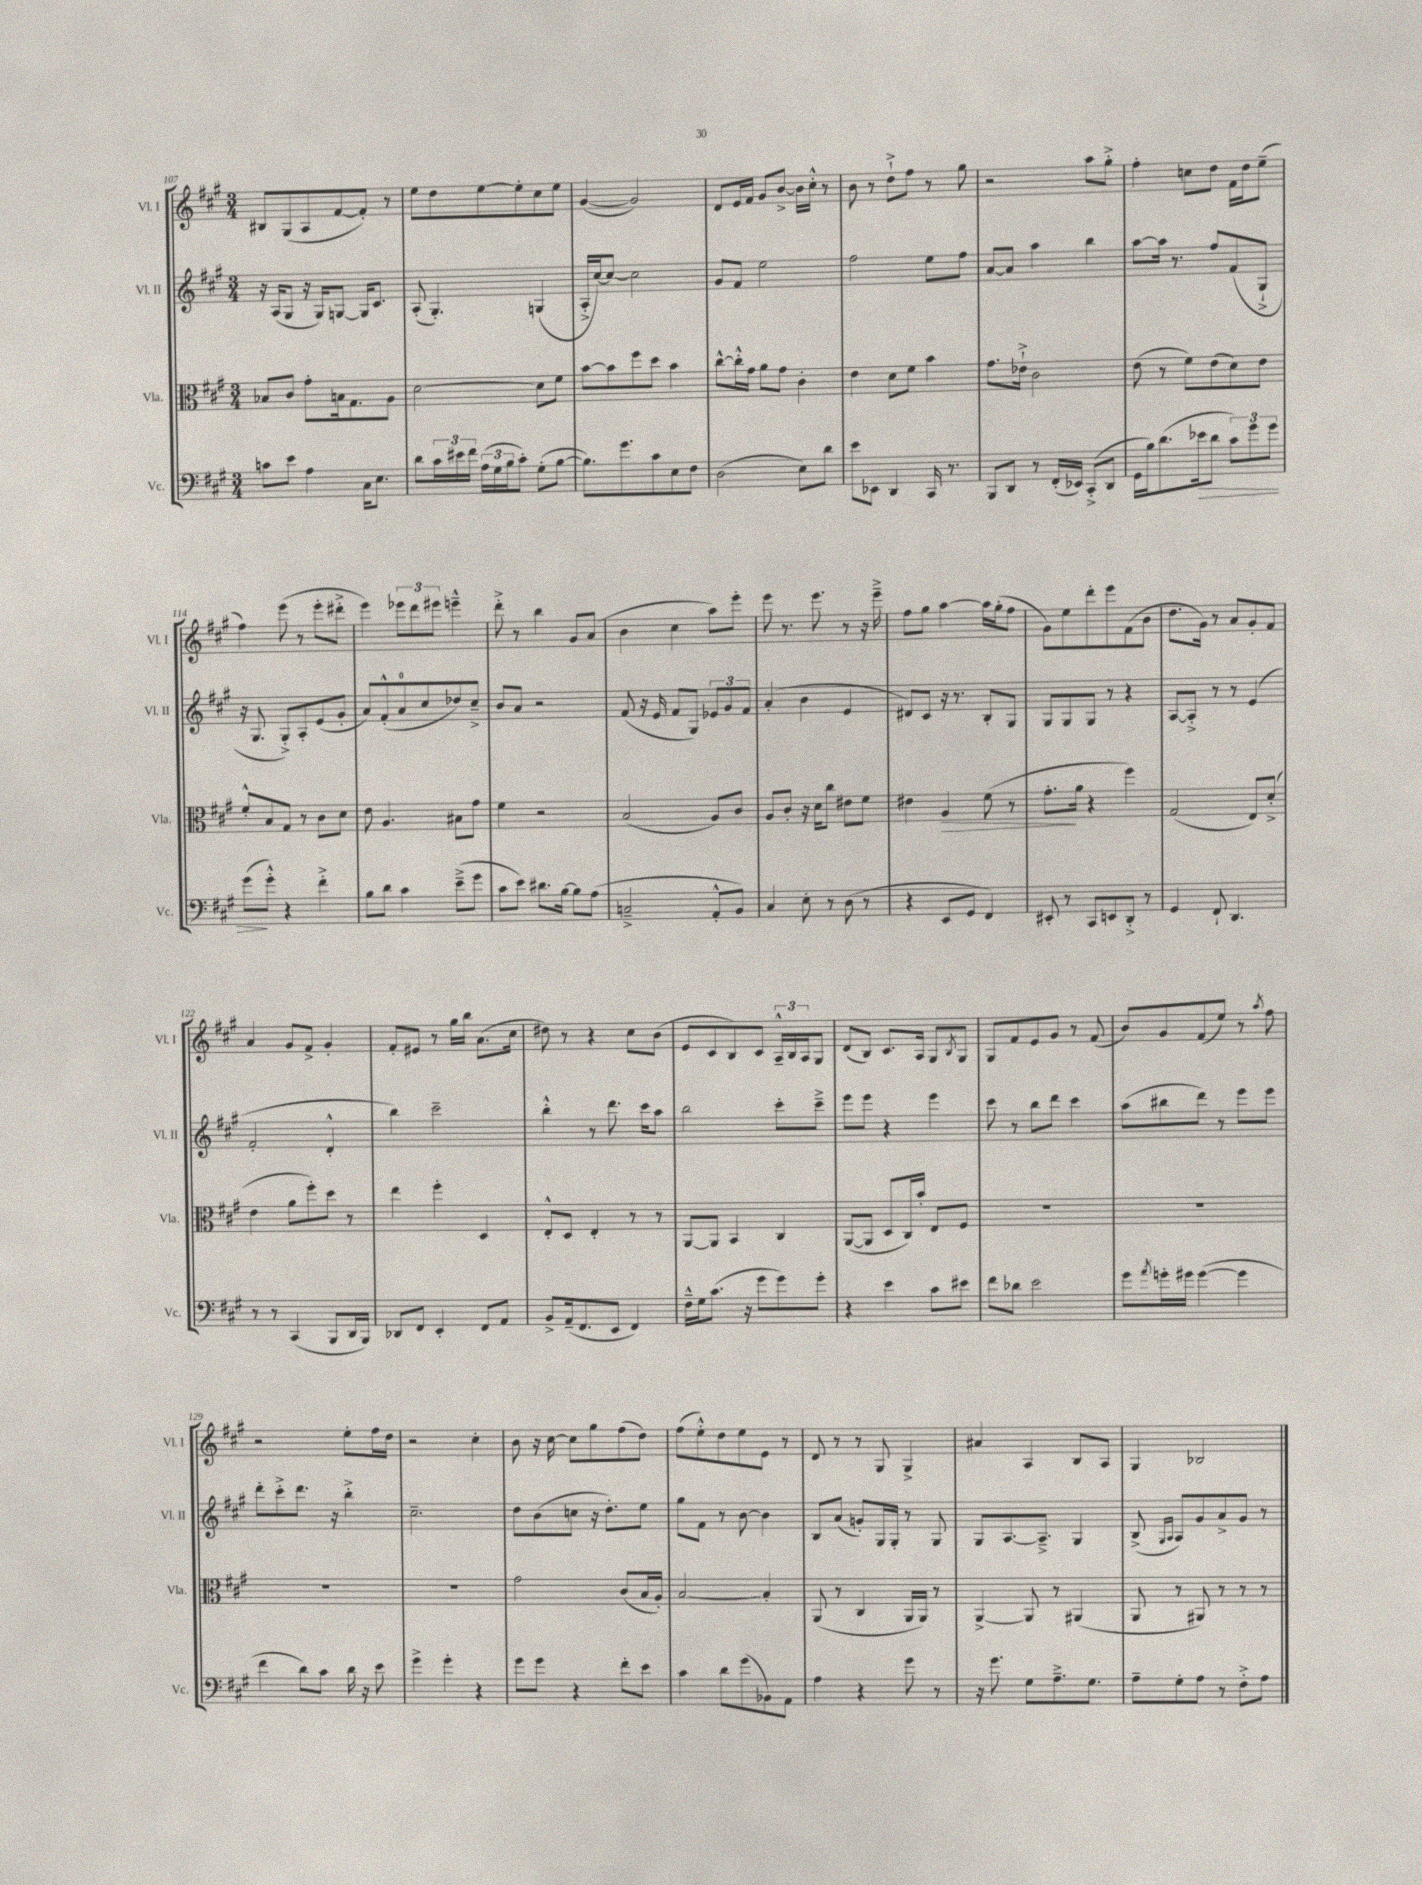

**kern	**dynam	**kern	**dynam	**kern	**kern
*part4	*part4	*part3	*part3	*part2	*part1
*staff4	*staff4	*staff3	*staff3	*staff2	*staff1
*I"Vc.	*	*I"Vla.	*	*I"Vl. II	*I"Vl. I
*I'Vc.	*	*I'Vla.	*	*I'Vl. II	*I'Vl. I
*clefF4	*	*clefC3	*	*clefG2	*clefG2
*k[f#c#g#]	*	*k[f#c#g#]	*	*k[f#c#g#]	*k[f#c#g#]
*M3/4	*	*M3/4	*	*M3/4	*M3/4
=107	=107	=107	=107	=107	=107
8cn\L	.	8B-X/L	.	16r	8B#X/L
.	.	.	.	(16A/KL	.
8e\J	.	8c#/J	.	8G#/J	(8G#/
4A\	.	8g#'\L	.	16r	8A/
.	.	.	.	16G#/KL)	.
.	.	16Bn\k	.	[8Gn/J	[8f#/
.	.	8.G#\	.	.	.
16C#\KL	.	.	.	16G/KL]	8f#'/J])
8.E\J	.	.	.	8.c#/J	.
.	.	8A\J	.	.	8r
=108	=108	=108	=108	=108	=108
8d\L	.	[2d\	.	(8A'/	8ee\L
24c#\L	.	.	.	4.G#'/)	8dd\
24e#X\	.	.	.	.	.
24f#\JJ	.	.	.	.	.
(24A\LL	.	.	.	.	[8ee\
24G#\	.	.	.	.	.
24B\J	.	.	.	.	.
8c#'\J)	.	.	.	.	8ee'\]
(8G#'\L	.	8d\L]	.	(4Gn/	8cc#\
[8B\J	.	8f#\J	.	.	8ee\J
=109	=109	=109	=109	=109	=109
8.B\L])	.	[8b\L	.	16A'^/LL	([4g#/
.	.	.	.	[16cc#/J)	.
.	.	8b\]	.	8cc#/J_	.
8.g#\	.	.	.	.	.
.	.	8ff#\	.	2cc#\]	2g#/])
8c#\	.	8dd\J	.	.	.
8E\	.	4b\	.	.	.
8F#\J	.	.	.	.	.
=110	=110	=110	=110	=110	=110
(2D\	.	[8cc#^^\L	.	8g#/L	8d/L
.	.	16cc#'^^\L]	.	8f#/J	16e/L
.	.	16g#\JJ	.	.	16f#/JJ
.	.	8a\L	.	2ee\	8g#/L
.	.	8g#\J	.	.	[8b^/J
8E\L)	.	4c#'\	.	.	16b\LL]
.	.	.	.	.	16cc#'^^\JJ
8d\J	.	.	.	.	8r
=111	=111	=111	=111	=111	=111
8e\L	.	4e\	.	2ff#\	8b\
8EE-X\J	.	.	.	.	8r
4DD/	.	8d\L	.	.	8dd`^\L
.	.	8f#\J	.	.	8ff#\J
16CC#/	.	4b\	.	8ee\L	8r
8.r	.	.	.	.	.
.	.	.	.	8ff#\J	8gg#\
=112	=112	=112	=112	=112	=112
8BBB/L	.	8.g#\L	.	[8a/L	2r
8DD/J	.	.	.	8a/J]	.
.	.	16e-X`^\Jk	.	.	.
8r	.	2c#\	.	4aa\	.
(16FF#'/LL	.	.	.	.	.
16EE-X/JJ)	.	.	.	.	.
(8CC#'^/L	.	.	.	4bb\	8aa\L
8DD/J	.	.	.	.	8gg#'^\J
=113	=113	=113	=113	=113	=113
16GG#\LL	.	(8e\	.	[8aa\L	4ff#'\
16B\J)	.	.	.	.	.
(8.d\	.	8r	.	16aa\Jk]	.
.	.	.	.	8.r	.
.	.	8f#\L)	.	.	8ccn\L
!	!LO:HP:b	!	!	!	!
16e-X\k	>	.	.	.	.
8d\J	.	(8e\	.	8ff#/L	8dd\J
12c#\L)	.	8d\)	.	(8f#/	16f#\LL
.	.	.	.	.	16dd\J
12g#\	.	.	.	.	.
.	.	8e\J	.	8G#`^/J	(8ee~\J
12g#\J	.	.	.	.	.
!!LO:LB:g=z
=114	=114	=114	=114	=114	=114
(8g#\L	.	8f#'^^/L	.	16r	4ff#\)
.	.	.	.	8.G#/	.
8g#'^^\J)	]	8B/	.	.	.
4r	.	8G#/J	.	8G#'^/L)	(8eee\
.	.	8r	.	8A'/	8r
4f#'^\	.	8c#\L	.	(8e/	8eee'\L
.	.	8d\J	.	8g#'/J	8ddd#X'^\J
=115	=115	=115	=115	=115	=115
8B\L	.	8e\	.	8a/L)	4eee\)
8d\J	.	4.A/	.	(8f#'^^/	.
4c#\	.	.	.	8a/	12eee-X\L
.	.	.	.	.	12ddd\
.	.	.	.	8cc#/	.
.	.	.	.	.	12eee#X\J
(8e~^\L	.	8B#X\L	.	8dd-X/)	4eeen~^^\
8g#\J	.	8g#\J	.	8cc#~^/J	.
=116	=116	=116	=116	=116	=116
8c#\L	.	4f#\	.	8b/L	8ddd'^\
8e\J)	.	.	.	8a/J	8r
8.d#X\L	.	2r	.	2r	4bb\
[16B\Jk	.	.	.	.	.
8B\L]	.	.	.	.	8g#/L
(8A\J	.	.	.	.	(8a/J
=117	=117	=117	=117	=117	=117
2Cn~^/	.	(2B/	.	(8f#/	4b\
.	.	.	.	16r	.
.	.	.	.	16e/	.
.	.	.	.	8f#/L	4cc#\
.	.	.	.	8G#/J)	.
8AA'^^/L	.	8A/L)	.	12e-X/L	8aa\L)
.	.	.	.	12g#/	.
8BB/J)	.	8c#/J	.	.	8eee'\J
.	.	.	.	12f#/J	.
=118	=118	=118	=118	=118	=118
4C#/	.	8A/L	.	(4a'/	8eee\
.	.	8c#'/J	.	.	8.r
8E'\	.	16r	.	4b\	.
.	.	16d\KL	.	.	8.eee\
8r	.	8cc#\J	.	.	.
(8D\	.	8e#X\L	.	4e/	8r
8r	.	8f#\J	.	.	16r
.	.	.	.	.	16eee~^\
=119	=119	=119	=119	=119	=119
4r	.	4e#X\	.	8d#X/L)	8ff#\L
.	.	.	.	8c#/J	8gg#\J
!	!	!	!LO:HP:b	!	!
8EE/L	.	4A/	>	16r	[4aa\
.	.	.	.	8.r	.
8GG#/J	.	.	.	.	.
4FF#/)	.	(8f#\	.	8B'/L	16aa\LL]
.	.	.	.	.	(16gg#'\J
.	.	8r	.	8G#/J	8ff#\J
=120	=120	=120	=120	=120	=120
8EE#X'/	.	8.g#'\L	.	8G#/L	8g#\L)
8r	.	.	.	8G#/	8ee\
.	.	16a\Jk	]	.	.
8CC#/L	.	4r	.	8G#/J	8ddd'\
8EEn/	.	.	.	8r	8eee\
8DD'^/J	.	4ff#\)	.	4r	(8f#\
8r	.	.	.	.	8b\J
=121	=121	=121	=121	=121	=121
4GG#/	.	(2G#/	.	[8A/L	8.dd\L
.	.	.	.	8A'^/J]	.
.	.	.	.	.	16g#\Jk)
8FF#`/	.	.	.	8r	8r
4.DD/	.	.	.	8r	8a/L
.	.	8E/L)	.	(4e/	8g#'/
.	.	(8d'^/J	.	.	8f#/J
!!LO:LB:g=z
=122	=122	=122	=122	=122	=122
8r	.	4e\	.	2f#'/	4a/
8r	.	.	.	.	.
(4CC#/	.	8a\L	.	.	8g#/L
.	.	8ff#'\)	.	.	8f#^/J
8BBB/L	.	8dd\J	.	4d'^^/	4g#'/
16DD/L	.	8r	.	.	.
16BBB/JJ)	.	.	.	.	.
=123	=123	=123	=123	=123	=123
8DD-X/L	.	4ee\	.	4bb\)	8f#'/L
8FF#/J	.	.	.	.	8e#X/J
4EE'/	.	4ff#'\	.	2ccc#~\	8r
.	.	.	.	.	16gg#\LL
.	.	.	.	.	16bb\JJ
8FF#/L	.	4D/	.	.	(8.a\L
8AA/J	.	.	.	.	.
.	.	.	.	.	16cc#\Jk
=124	=124	=124	=124	=124	=124
8BB^/L	.	8E'^^/L	.	4bb'^^\	8dd#X\)
(16AA~/k	.	8D/J	.	.	8r
8.FF#/	.	.	.	.	.
.	.	4E'/	.	8r	4r
8EE/J	.	.	.	8.ddd\	.
4FF#/)	.	8r	.	.	8cc#\L
.	.	.	.	16ccc#\KL	.
.	.	8r	.	8aa\J	(8b\J
=125	=125	=125	=125	=125	=125
16F#~^^\LL	.	[8AA/L	.	2bb\	8e/L
16G#\J	.	.	.	.	.
(8.c#\J	.	8AA/J]	.	.	8c#/
.	.	4BB/	.	.	8B/)
16r	.	.	.	.	.
8g#\L	.	.	.	.	8c#/J
8g#\)	.	4C#/	.	8ccc#'\L	24A~^^/LL
.	.	.	.	.	24B/
.	.	.	.	.	24A/J
8g#'\J	.	.	.	8ccc#~^\J	8G#/J
=126	=126	=126	=126	=126	=126
4r	.	([8AA/L	.	8eee\L	(8d/L
.	.	8AA/J]	.	8eee\J	8B/J)
4e\	.	8D/L	.	4r	8.c#/L
.	.	16C#/L)	.	.	.
.	.	16b'/JJ	.	.	16A/Jk
8c#\L	.	8E/L	.	4eee\	8G#/L
.	.	.	.	.	8qB/
8e#X\J	.	8F#/J	.	.	8G#/J
=127	=127	=127	=127	=127	=127
8f#\L	.	2.r	.	8ccc#\	8G#/L
8d-X\J	.	.	.	8r	8f#/
2e\	.	.	.	8bb\L	8e/
.	.	.	.	8ddd\J	8g#/J
.	.	.	.	4ccc#\	8r
.	.	.	.	.	(8f#/
=128	=128	=128	=128	=128	=128
8g#\L	.	2.r	.	(8aa\L	8b/L)
8qa/	.	.	.	.	.
16gn'\L	.	.	.	8bb#X\	8g#/
16g#X\JJ	.	.	.	.	.
([4g#\	.	.	.	8ddd\J)	(8f#/
.	.	.	.	8r	8ee/J)
4g#\]	.	.	.	8eee\L	8r
.	.	.	.	.	8qaa/
.	.	.	.	8eee\J	8ff#\
!!LO:LB:g=z
=129	=129	=129	=129	=129	=129
4f#\	.	2.r	.	8ddd'\L	2r
.	.	.	.	8ccc#'^\	.
8d\L)	.	.	.	8.ddd\J	.
8c#\J	.	.	.	.	.
.	.	.	.	16r	.
16d\	.	.	.	4bb'^\	8ee'\L
16r	.	.	.	.	.
8e\	.	.	.	.	16ff#\L
.	.	.	.	.	16dd\JJ
=130	=130	=130	=130	=130	=130
4g#^\	.	2.r	.	2.cc#~\	2r
4g#'\	.	.	.	.	.
4r	.	.	.	.	4cc#'\
=131	=131	=131	=131	=131	=131
8g#\L	.	2g#\	.	8dd\L	8b\
8g#\J	.	.	.	(8b\	16r
.	.	.	.	.	[16cc#\
4r	.	.	.	8ccn\J	8cc#\L]
.	.	.	.	16r	8gg#\
.	.	.	.	8.dd'\L)	.
8f#'\L	.	(8c#/L	.	.	(8ff#\
8e\J	.	16B/L	.	8ee\J	8dd\J)
.	.	16A'/JJ)	.	.	.
=132	=132	=132	=132	=132	=132
4c#\	.	[2B/	.	8gg#\L	(8ff#\L
.	.	.	.	8f#\J	8ee'^^\)
8d\L	.	.	.	8r	8dd\
(8g#\	.	.	.	[8b\	8ee\
8BB-X\)	.	4B'/]	.	4b\]	8e\J
8AA\J	.	.	.	.	8r
=133	=133	=133	=133	=133	=133
4A\	.	(8AA/	.	8B/L	8d/
.	.	8r	.	(8a/J	8r
4r	.	4C#/	.	8gn'/L)	8r
.	.	.	.	16G#/L	8G#/
.	.	.	.	16G#'/JJ	.
8g#\	.	16AA/LL	.	8r	4G#^/
.	.	16AA/JJ)	.	.	.
8r	.	8r	.	8G#/	.
=134	=134	=134	=134	=134	=134
16r	.	[4AA^/	.	8G#/L	4a#X/
8.g#\	.	.	.	.	.
.	.	.	.	[8.A/	.
8G#\L	.	8AA/]	.	.	4A/
.	.	.	.	8.A~^/J]	.
8.A~^\	.	8r	.	.	.
.	.	(4AA#X/	.	4G#/	8B/L
8.G#\J	.	.	.	.	.
.	.	.	.	.	8A/J
=135	=135	=135	=135	=135	=135
8A~\L	.	8AA/	.	(8B^/	4G#/
.	.	.	.	16qqG#/LL	.
.	.	.	.	16qqA/JJ	.
8G#'\	.	8r	.	8A/L)	.
8A\J	.	8AA#X/)	.	8g#/	2B-X/
8r	.	8r	.	8a^/	.
8F#'^\L	.	8r	.	8g#/J	.
8A\J	.	8r	.	8r	.
==	==	==	==	==	==
*-	*-	*-	*-	*-	*-
